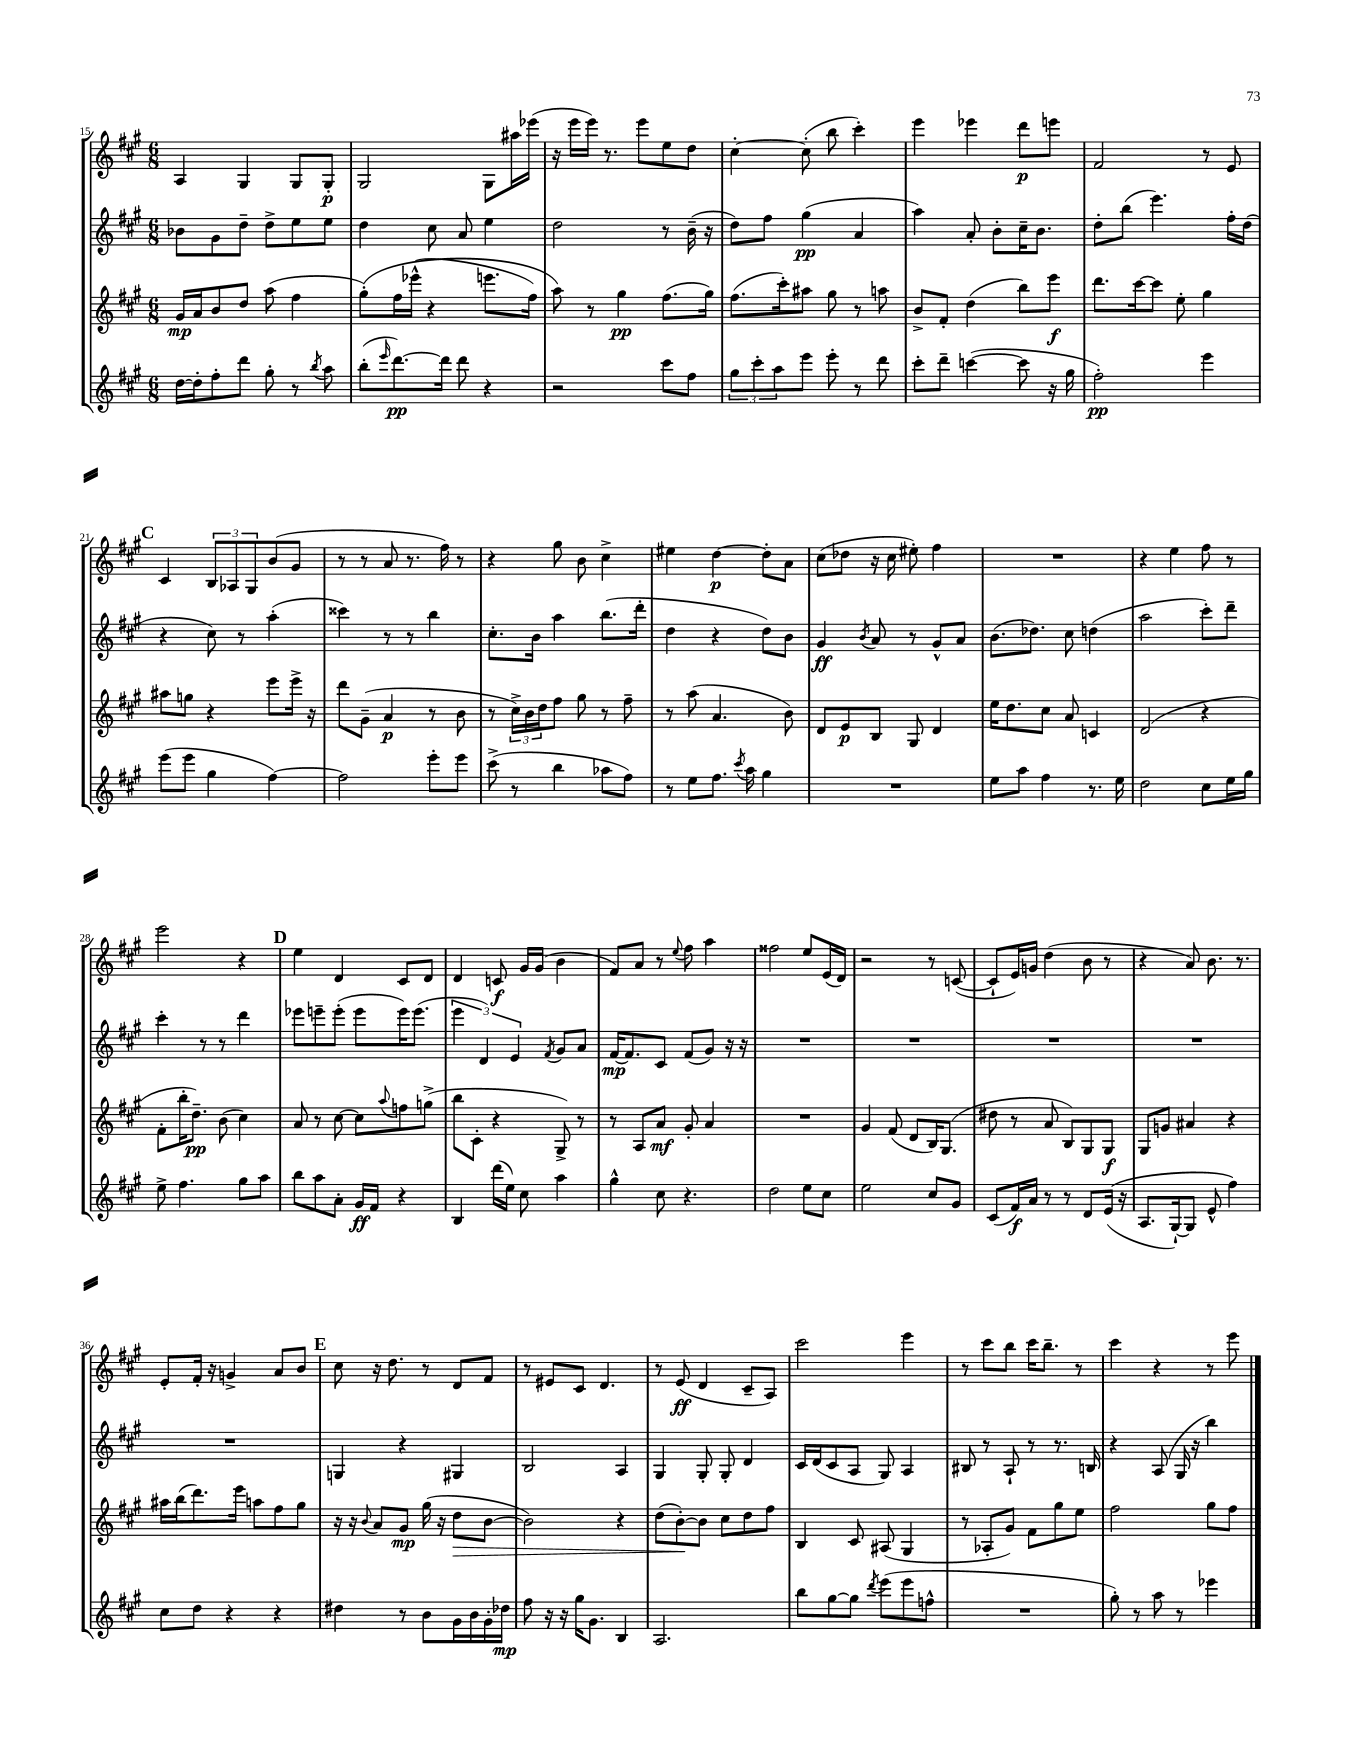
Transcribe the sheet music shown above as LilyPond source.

<<
\new StaffGroup <<
\new Staff = "s0" {
    \clef treble \key a \major \numericTimeSignature \time 6/8
    a4 gis4 gis8 gis8-.\p |
    gis2 gis8 ais''16 ees'''16( |
    r16 e'''16 e'''16) r8. e'''8 e''8 d''8 |
    cis''4~-. cis''8-.( b''8 cis'''4-.) |
    e'''4 ees'''4 d'''8\p e'''8 |
    fis'2 r8 e'8 |
    \mark \markup { \bold "C" } cis'4 \tuplet 3/2 { b8 aes8 gis8 } b'8( gis'8 |
    r8 r8 a'8 r8. fis''16) r8 |
    r4 gis''8 b'8 cis''4-> |
    eis''4 d''4~\p d''8-. a'8 |
    cis''8( des''8 r16 cis''16 eis''8-.) fis''4 |
    R2. |
    r4 e''4 fis''8 r8 |
    e'''2 r4 |
    \mark \markup { \bold "D" } e''4 d'4 cis'8 d'8 |
    d'4 c'8\f gis'16 gis'16( b'4 |
    fis'8) a'8 r8 \appoggiatura { e''8 } fis''8 a''4 |
    fisis''2 e''8 e'16( d'16) |
    r2 r8 c'8~( |
    c'8-! e'16) g'16 d''4( b'8 r8 |
    r4 a'8) b'8. r8. |
    e'8-. fis'16-. r16 g'4-> a'8 b'8 |
    \mark \markup { \bold "E" } cis''8 r16 d''8. r8 d'8 fis'8 |
    r8 eis'8 cis'8 d'4. |
    r8 e'8\ff( d'4 cis'8-- a8) |
    cis'''2 e'''4 |
    r8 cis'''8 b''8 cis'''16 b''8.-- r8 |
    cis'''4 r4 r8 e'''8 \bar "|." |
}
\new Staff = "s1" {
    \clef treble \key a \major \numericTimeSignature \time 6/8
    bes'8 gis'8 d''8-- d''8-> e''8 e''8 |
    d''4 cis''8 a'8 e''4 |
    d''2 r8 b'16--( r16 |
    d''8) fis''8 gis''4\pp( a'4 |
    a''4) a'8-. b'8-. cis''16-- b'8. |
    d''8-. b''8( e'''4.) fis''16-. d''16( |
    \mark \markup { \bold "C" } r4 cis''8) r8 a''4-.( |
    cisis'''4) r8 r8 b''4 |
    cis''8.-. b'16 a''4 b''8.( d'''16-. |
    d''4 r4 d''8) b'8 |
    gis'4\ff \acciaccatura { b'8 } a'8 r8 gis'8-^ a'8 |
    b'8.( des''8.) cis''8 d''4( |
    a''2 cis'''8-.) d'''8-- |
    cis'''4-. r8 r8 d'''4 |
    \mark \markup { \bold "D" } ees'''8 e'''8-- e'''8-.( e'''8 e'''16) e'''8.( |
    \tuplet 3/2 { e'''4 d'4) e'4 } \acciaccatura { fis'8 } gis'8 a'8 |
    fis'16~\mp fis'8. cis'8 fis'8( gis'8) r16 r16 |
    R2. |
    R2. |
    R2. |
    R2. |
    R2. |
    \mark \markup { \bold "E" } g4 r4 gis4 |
    b2 a4 |
    gis4 gis8-. gis8-. d'4 |
    cis'16 d'16( cis'8 a8 gis8) a4 |
    bis8 r8 a8-! r8 r8. b16 |
    r4 a8( gis16 r16 b''4) \bar "|." |
}
\new Staff = "s2" {
    \clef treble \key a \major \numericTimeSignature \time 6/8
    gis'16\mp a'16 b'8 d''8 a''8( fis''4 |
    gis''8-.)\( fis''16 ees'''16-^( r4 e'''8. fis''16) |
    a''8\) r8 gis''4\pp fis''8.( gis''16) |
    fis''8.( cis'''16-.) ais''8 gis''8 r8 a''8 |
    b'8-> fis'8-. d''4( b''8) e'''8\f |
    d'''8. cis'''16~ cis'''8 e''8-. gis''4 |
    \mark \markup { \bold "C" } ais''8 g''8 r4 e'''8 e'''16-> r16 |
    d'''8 gis'8--( a'4\p r8 b'8 |
    r8 \tuplet 3/2 { cis''16->) b'16 d''16 } fis''8 gis''8 r8 fis''8-- |
    r8 a''8( a'4. b'8) |
    d'8 e'8\p b8 gis8 d'4 |
    e''16 d''8. cis''8 a'8 c'4 |
    d'2( r4 |
    fis'8-. b''16-. d''8.--\pp) b'8( cis''4) |
    \mark \markup { \bold "D" } a'8 r8 cis''8~ cis''8 \appoggiatura { a''8 } f''8 g''8->( |
    b''8 cis'8-. r4 gis8->) r8 |
    r8 a8 a'8\mf gis'8-. a'4 |
    R2. |
    gis'4 fis'8( d'8 b16) gis8.( |
    dis''8 r8 a'8 b8) gis8 gis8\f |
    gis8 g'8 ais'4 r4 |
    ais''16 b''16( d'''8.) e'''16 a''8 fis''8 gis''8 |
    \mark \markup { \bold "E" } r16 r16 \appoggiatura { b'8 } a'8 gis'8\mp gis''16( r16 d''8\> b'8~ |
    b'2) r4 |
    d''8( b'8~-.\!) b'8 cis''8 d''8 fis''8 |
    b4 cis'8 ais8( gis4 |
    r8 aes8-. gis'8) fis'8 gis''8 e''8 |
    fis''2 gis''8 fis''8 \bar "|." |
}
\new Staff = "s3" {
    \clef treble \key a \major \numericTimeSignature \time 6/8
    d''16~ d''16-. fis''8-. d'''8 gis''8-. r8 \acciaccatura { b''8 } a''8 |
    b''8-.( \grace { e'''16 } d'''8.~\pp) d'''16 d'''8 r4 |
    r2 cis'''8 fis''8 |
    \tuplet 3/2 { gis''8 cis'''8-. a''8 } e'''8 e'''8-. r8 d'''8 |
    cis'''8-. d'''8-- c'''4~( c'''8 r16 gis''16 |
    fis''2-.\pp) e'''4 |
    \mark \markup { \bold "C" } e'''8( e'''8 gis''4 fis''4~) |
    fis''2 e'''8-. e'''8 |
    cis'''8->( r8 b''4 aes''8 fis''8) |
    r8 e''8 fis''8. \acciaccatura { cis'''8 } a''16 gis''4 |
    R2. |
    e''8 a''8 fis''4 r8. e''16 |
    d''2 cis''8 e''16 gis''16 |
    e''8-> fis''4. gis''8 a''8 |
    \mark \markup { \bold "D" } b''8 a''8 a'8-. gis'16\ff fis'16 r4 |
    b4 d'''16( e''16) cis''8 a''4 |
    gis''4-^ cis''8 r4. |
    d''2 e''8 cis''8 |
    e''2 cis''8 gis'8 |
    cis'8( fis'16\f) a'16 r8 r8 d'8 e'16(\( r16 |
    a8. gis16~-!) gis8 e'8-^ fis''4\) |
    cis''8 d''8 r4 r4 |
    \mark \markup { \bold "E" } dis''4 r8 b'8 gis'16 b'16 gis'16-. des''16\mp |
    fis''8 r16 r16 gis''16 gis'8. b4 |
    a2. |
    b''8 gis''8~ gis''8 \acciaccatura { d'''8 } e'''8( e'''8 f''8-^ |
    R2. |
    gis''8-.) r8 a''8 r8 ees'''4 \bar "|." |
}
>>
>>
\layout { \context { \Score currentBarNumber = #15 } }
